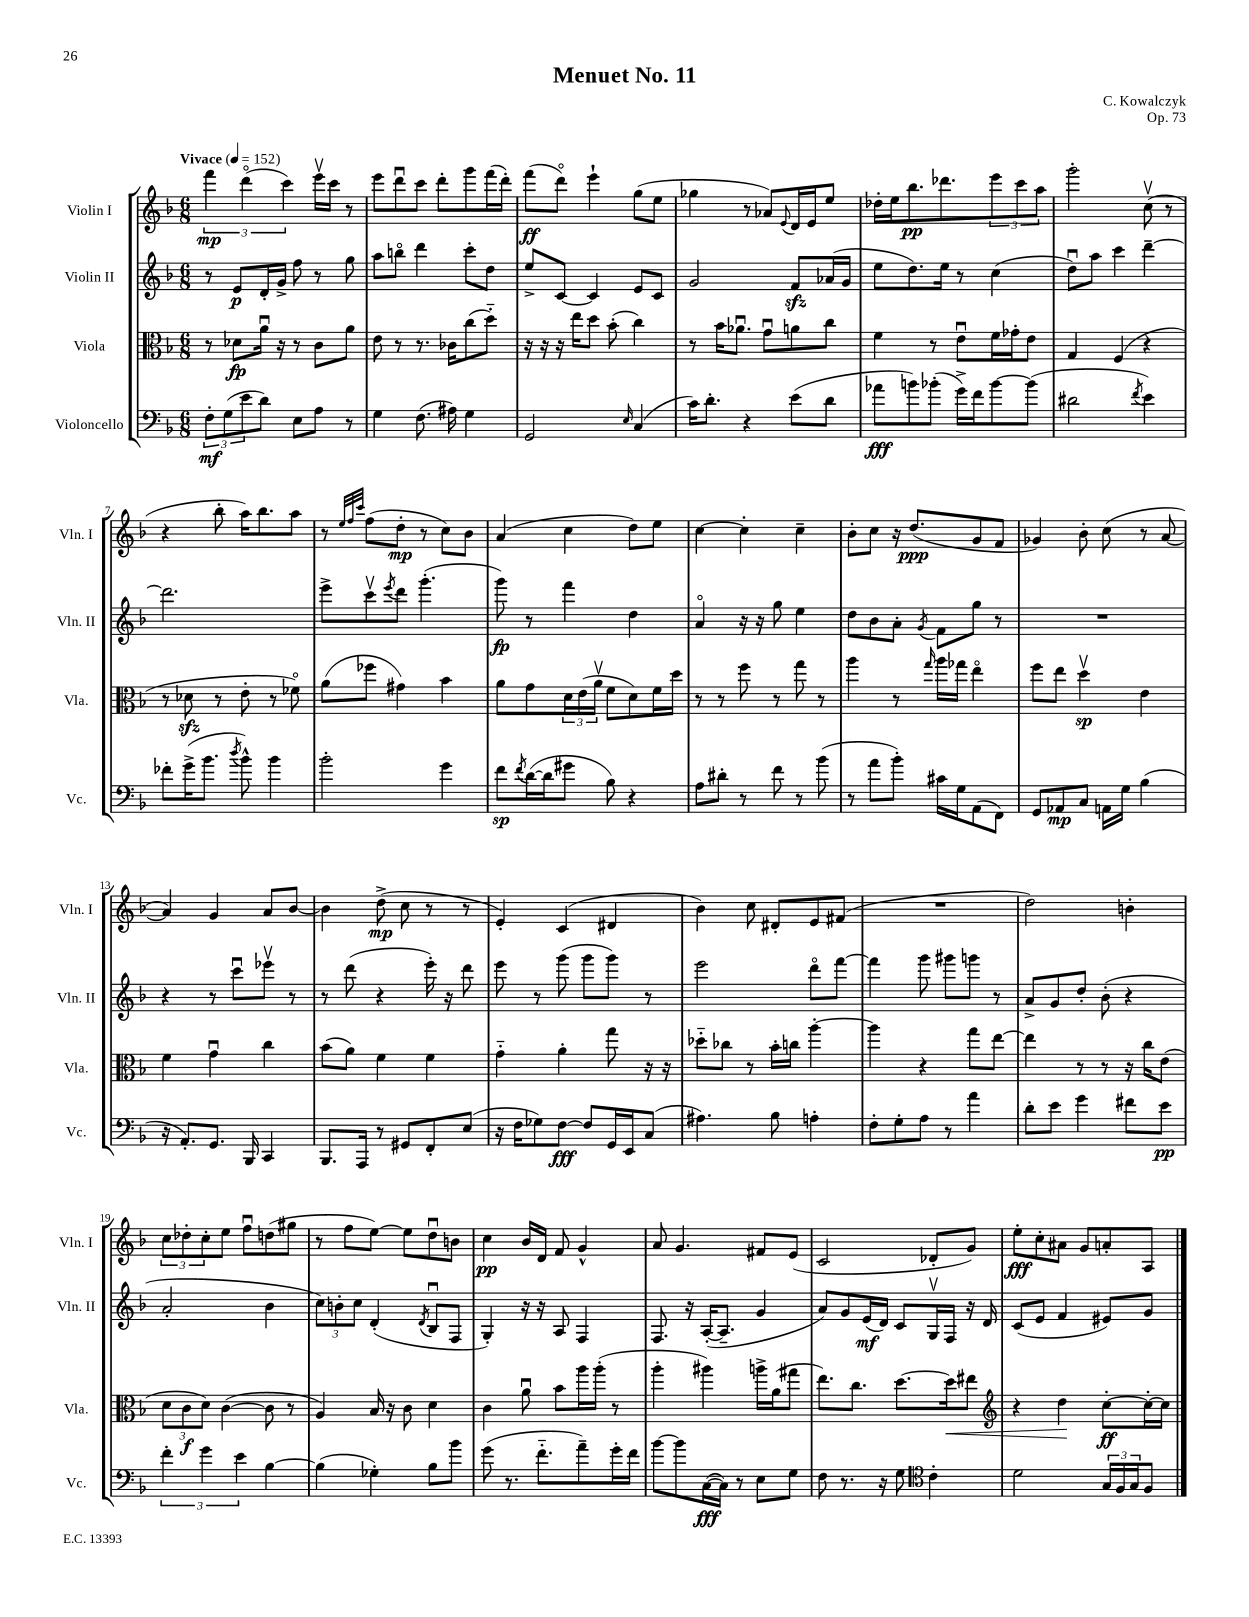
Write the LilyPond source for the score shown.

\header { title = "Menuet No. 11" composer = "C. Kowalczyk" opus = "Op. 73" }
<<
\new StaffGroup <<
\new Staff = "s0" \with { instrumentName = "Violin I" shortInstrumentName = "Vln. I" } {
    \clef treble \key f \major \numericTimeSignature \time 6/8 \tempo "Vivace" 4 = 152
    \tuplet 3/2 { f'''4\mp d'''4\flageolet( c'''4) } e'''16\upbow c'''16 r8 |
    e'''8 d'''8\downbow c'''8 d'''8-. g'''8 f'''16( d'''16-.) |
    f'''8\ff( d'''8\flageolet) e'''4-! g''8( e''8 |
    ges''4 r8 aes'8) \appoggiatura { e'8 } d'16 e'16 e''8 |
    des''16-. e''16 bes''8.\pp des'''8. \tuplet 3/2 { e'''8 c'''8 a''8 } |
    g'''2-. c''8\upbow( r8 |
    r4 bes''8-. a''16) bes''8. a''8 |
    r8 \grace { e''32 f''32 c'''32 } f''8( d''8-.\mp r8 c''8) bes'8 |
    a'4( c''4 d''8) e''8 |
    c''4~ c''4-. c''4-- |
    bes'8-. c''8 r16 d''8.\ppp( g'8 f'8 |
    ges'4) bes'8-. c''8( r8 a'8~ |
    a'4) g'4 a'8 bes'8~ |
    bes'4 d''8->\mp( c''8 r8 r8 |
    e'4-.) c'4( dis'4 |
    bes'4) c''8 dis'8-. e'8 fis'8( |
    R2. |
    d''2) b'4-. |
    \tuplet 3/2 { c''8 des''8-. c''8-. } e''8 f''8\downbow d''8( gis''8 |
    r8 f''8 e''8~) e''8 d''8\downbow b'8 |
    c''4\pp bes'16 d'16 f'8 g'4-^ |
    a'8 g'4. fis'8 e'8( |
    c'2 des'8-. g'8) |
    e''8-.\fff c''8-. ais'8 g'8 a'8-. a8 \bar "|." |
}
\new Staff = "s1" \with { instrumentName = "Violin II" shortInstrumentName = "Vln. II" } {
    \clef treble \key f \major \numericTimeSignature \time 6/8
    r8 e'8\p d'16-. g'16-> f''8 r8 g''8 |
    a''8 b''8\flageolet d'''4 c'''8-. d''8 |
    e''8-> c'8~ c'4 e'8 c'8 |
    g'2 f'8\sfz aes'16( g'16 |
    e''8 d''8.) e''16 r8 c''4( |
    d''8\downbow) a''8 c'''4 d'''4~-- |
    d'''2. |
    e'''8-> c'''8\upbow \acciaccatura { e'''8 } d'''8 g'''4.-.( |
    g'''8\fp) r8 f'''4 d''4 |
    a'4\flageolet r16 r16 g''8 e''4 |
    d''8 bes'8 a'8-. \acciaccatura { g'8 } f'8 g''8 r8 |
    R2. |
    r4 r8 c'''8\downbow ees'''8\upbow r8 |
    r8 d'''8( r4 e'''16-.) r16 d'''8 |
    e'''8 r8 g'''8( g'''8 g'''8) r8 |
    e'''2 d'''8\flageolet f'''8~ |
    f'''4 g'''8 gis'''8 g'''8 r8 |
    a'8-> g'8 d''8-. bes'8-.( r4 |
    a'2-. bes'4 |
    \tuplet 3/2 { c''8) b'8-. c''8 } d'4-.( \acciaccatura { d'8 } bes8\downbow f8 |
    g4-.) r16 r16 a8 f4 |
    f8. r16 a16~-.( a8.-- g'4 |
    a'8) g'8 e'16\mf( d'16) c'8 g16\upbow f16 r16 d'16 |
    c'8( e'8 f'4 eis'8) g'8 \bar "|." |
}
\new Staff = "s2" \with { instrumentName = "Viola" shortInstrumentName = "Vla." } {
    \clef alto \key f \major \numericTimeSignature \time 6/8
    r8 des'8\fp a'16\downbow r16 r8 c'8 a'8 |
    e'8 r8 r8. ces'16 c''8( d''8-_) |
    r16 r16 r16 e''16 d''8 bes'8-.( c''4) |
    r8 bes'16 aes'8.\downbow g'8\downbow a'8 c''8 |
    f'4 r8 e'8\downbow f'16 ges'16-. e'8 |
    g4 f4( r4 |
    r8 des'8\sfz r8 e'8-. r8 fes'8\flageolet) |
    a'8( fes''8 gis'4) bes'4 |
    a'8 g'8 \tuplet 3/2 { d'16 e'16( a'16\upbow } f'8 d'8) f'16 d''16 |
    r8 r8 f''8 r8 g''8 r8 |
    a''4 r8 \grace { g''16 } a''16 ges''16 e''4\flageolet |
    f''8 e''8 d''4\upbow\sp e'4 |
    f'4 g'4\downbow c''4 |
    bes'8( a'8) f'4 f'4 |
    g'4-_ a'4-. g''8 r16 r16 |
    des''8-_ ces''8 r8 bes'16-. c''16 a''4~-. |
    a''4 r4 g''8 e''8~ |
    e''4 r8 r8 r16 c''16 e'8( |
    \tuplet 3/2 { d'8 c'8\f d'8) } c'4~( c'8 r8 |
    a4) bes16 r16 c'8 d'4 |
    c'4 a'8\downbow bes'8 a''16 a''16-.( r8 |
    a''4-. ais''4) a''16-> a'16( gis''8 |
    e''8.) c''8. d''8.~ d''16\< eis''8 |
    \clef treble r4 d''4\! c''8~-.\ff c''16~-. c''16 \bar "|." |
}
\new Staff = "s3" \with { instrumentName = "Violoncello" shortInstrumentName = "Vc." } {
    \clef bass \key f \major \numericTimeSignature \time 6/8
    \tuplet 3/2 { f8-.\mf g8( e'8 } d'8) e8 a8 r8 |
    g4 f8.( ais16) g4 |
    g,2 \grace { e16 } c4( |
    c'16) d'8.-. r4 e'8( d'8 |
    aes'8\fff b'8) bes'8-.( g'16->) f'16 bes'8~ bes'8( |
    dis'2 \acciaccatura { f'8 } e'4) |
    fes'8-. g'16->( bes'8. \acciaccatura { d''8 } bes'8-^) bes'4 |
    bes'2-. g'4 |
    f'8\sp \acciaccatura { f'8 } d'16~( d'16 gis'8 bes8) r4 |
    a8 dis'8-. r8 f'8 r8 bes'8( |
    r8 a'8 bes'8-.) cis'16 g16 a,8( f,8) |
    g,8 aes,8\mp c8 a,16 g16 bes4( |
    r16 a,8.-.) g,8. bes,,16 c,4 |
    bes,,8. a,,16 r8 gis,8 f,8-. e8( |
    r16 f16 ges8) f8~\fff f8 g,16 e,16 c8( |
    ais4.) bes8 a4-. |
    f8-. g8-. a8 r8 a'4 |
    d'8-. e'8 g'4 fis'8 e'8\pp |
    \tuplet 3/2 { f'4-. g'4 e'4 } bes4~ |
    bes4( ges4-.) bes8 bes'8 |
    g'8( r8. f'8.-_ a'8--) g'16-. f'16 |
    bes'8~ bes'8 c16~\fff( c16) r8 e8 g8 |
    f8 r8. r16 g8 \clef tenor c'4-. |
    d'2 \tuplet 3/2 { g16 f16 g16 } f8 \bar "|." |
}
>>
>>
